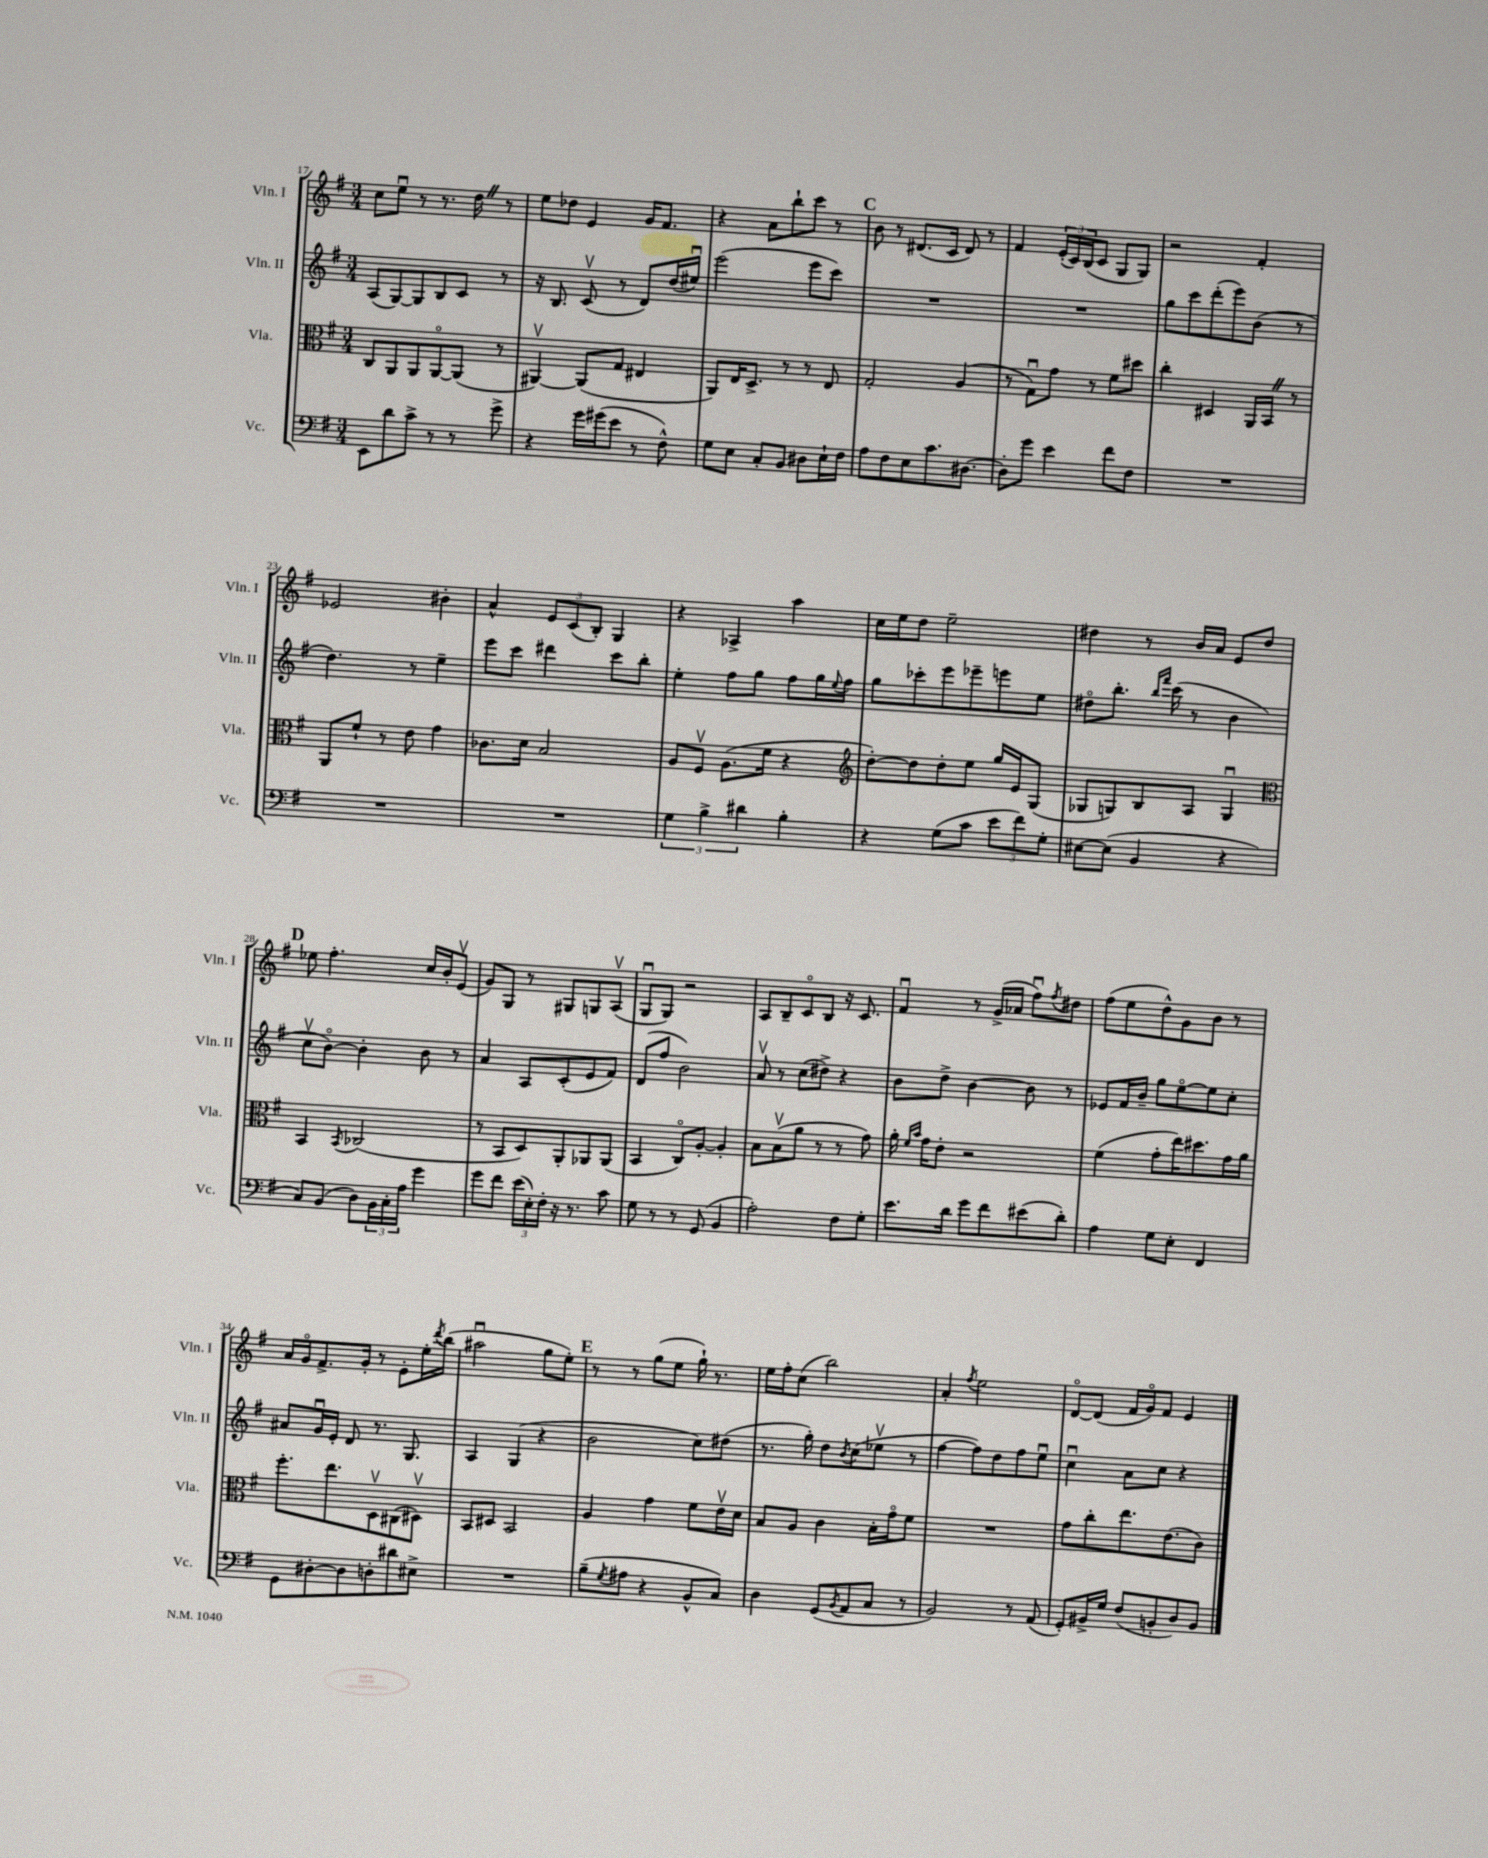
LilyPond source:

<<
\new StaffGroup <<
\new Staff = "s0" \with { instrumentName = "Vln. I" shortInstrumentName = "Vln. I" } {
    \clef treble \key g \major \numericTimeSignature \time 3/4
    c''8 e''8\downbow r8 r8. d''16 \once \override BreathingSign.text = \markup { \musicglyph "scripts.caesura.straight" } \breathe r8 |
    e''8 des''8 e'4 g'16 fis'8. |
    r4 a'8 b''8-! c'''8 r8 |
    \mark \markup { \bold "C" } b'8 r8 dis'8.( c'16 dis'8) r8 |
    fis'4 \tuplet 3/2 { e'16-.( c'16) b16( } c'8 g8 g8) |
    r2 fis'4-. |
    ees'2 bis'4-. |
    a'4-^ \tuplet 3/2 { e'8 c'8( b8-.) } g4 |
    r4 aes4-> a''4 |
    c''16 e''16 d''8 e''2-- |
    dis''4 r8 b'16 a'16 e'8 dis''8 |
    \mark \markup { \bold "D" } ees''8 fis''4.-. c''16 b'16-. e'8\upbow( |
    g'8) g8 r8 gis8 g8 a8\upbow( |
    g8\downbow g8) r2 |
    a8 b8-- c'8\flageolet b8 r16 c'8. |
    fis'4\downbow r8 g'16->( aes'16 fis''8\downbow) \acciaccatura { fis''8 } dis''8 |
    fis''8( e''8 d''8-^) g'8 b'8 r8 |
    a'16 g'16\flageolet fis'8.-> g'16-. r8 e'8-. e''16-. \acciaccatura { d'''8 } b''16( |
    ais''2\downbow g''8 e''8-.) |
    \mark \markup { \bold "E" } r8 r8 g''8( e''8 g''16-!) r8. |
    e''16 fis''16-. c''8( b''2) |
    a'4-. \acciaccatura { fis''8 } e''2 |
    d'8~\flageolet d'8( fis'16 g'16\flageolet) fis'8 e'4 \bar "|." |
}
\new Staff = "s1" \with { instrumentName = "Vln. II" shortInstrumentName = "Vln. II" } {
    \clef treble \key g \major \numericTimeSignature \time 3/4
    a8( g8~) g8 b8 c'8 r8 |
    r16 b8. c'8\upbow( r8 d'8) d''16( eis''16\downbow) |
    e'''2( e'''8 c'''8) |
    \mark \markup { \bold "C" } R2. |
    R2. |
    g''8 c'''8 d'''8-.( e'''8) b'8( r8 |
    d''4.) r8 e''4-- |
    e'''8 c'''8 dis'''4 c'''8 b''8-. |
    e''4-. fis''8 g''8 fis''8 g''16 \appoggiatura { e''8 } fis''16 |
    g''8 ces'''8-. e'''8 ees'''8-- e'''8 e''8 |
    dis''8\flageolet b''8.-. \grace { b''16 fis'''16 } c'''16( r8 b'4 |
    \mark \markup { \bold "D" } c''8\upbow b'8~\flageolet) b'4-. b'8 r8 |
    a'4 a8 c'8-.( e'8 fis'8) |
    d'8( fis''8 b'2) |
    a'8\upbow r8 c''8( dis''8->) r4 |
    b'8 d''8-> b'4~ b'8 r8 |
    ees'8 fis'16 b'16-- g''8 e''8~\flageolet e''8 c''8-. |
    ais'8 g'16\downbow e'16-. d'8 r8. g8. |
    a4 g4( r4 |
    \mark \markup { \bold "E" } b'2 c''8) dis''8( |
    r8. g''16-.) d''8 \acciaccatura { b'8 } c''8( ees''8\upbow r8 |
    fis''4~ fis''8) d''8 fis''8 e''8\downbow |
    c''4\downbow a'8 c''8 r4 \bar "|." |
}
\new Staff = "s2" \with { instrumentName = "Vla." shortInstrumentName = "Vla." } {
    \clef alto \key g \major \numericTimeSignature \time 3/4
    c8 a,8 a,8 a,8~\flageolet a,8( r8 |
    ais,4~\upbow) ais,8( g8 eis4 |
    a,8) e16 d8.-> r8 r8 e8 |
    \mark \markup { \bold "C" } g2-. a4( |
    r8 g8\downbow) g'8 r8 fis'8 dis''8 |
    c''4-. dis4 a,16 b,16 \once \override BreathingSign.text = \markup { \musicglyph "scripts.caesura.straight" } \breathe r8 |
    a,8 fis'8-! r8 e'8 g'4 |
    ces'8. d'16 b2 |
    a8 fis8\upbow a8.( fis'16 r4 |
    \clef treble d''8~-.) d''8 d''8-. e''8 g''16 e'16 g8( |
    ges8 g8) b8 a8 g4\downbow |
    \mark \markup { \bold "D" } \clef alto b,4 \acciaccatura { b,8 } ces2( |
    r8 b,8 d8) a,8-. aes,8 aes,8( |
    b,4 c8\flageolet) a8~-. a4-. |
    b8 b8\upbow( a'8 r8 r8 g'8) |
    a'16-. \grace { fis'16 b'16 } g'16 e'8-. r2 |
    fis'4( g'8-. e''16) dis''8. g'16 a'16 |
    fis''8.-. e''8. d8\upbow cis8( dis8\upbow) |
    b,8 dis8 b,2 |
    \mark \markup { \bold "E" } a4 g'4 fis'8 e'16\upbow d'16 |
    b8 a8 c'4 b16-. g'16\flageolet fis'8 |
    R2. |
    g'8 c''8-. e''8. e'8.( c'8) \bar "|." |
}
\new Staff = "s3" \with { instrumentName = "Vc." shortInstrumentName = "Vc." } {
    \clef bass \key g \major \numericTimeSignature \time 3/4
    e,8 d'8 c'8-> r8 r8 g'8-> |
    r4 g'16 gis'16( e'8 r8 fis8-^) |
    g8 e8 c8-. b,8 dis8 e16-! fis16 |
    \mark \markup { \bold "C" } a8 fis8 e8 c'8. dis8.~ |
    dis8-. g'8 e'4 fis'8 fis8 |
    R2. |
    R2. |
    R2. |
    \tuplet 3/2 { g4 b4-> dis'4 } b4-. |
    r4 g8( c'8 \tuplet 3/2 { e'8 fis'8) g8-. } |
    eis8~ eis8( b,4 r4 |
    \mark \markup { \bold "D" } c8) b,8( d8) \tuplet 3/2 { b,16 c16-. a16 } g'4 |
    g'8 fis'8 \tuplet 3/2 { e'16( e16-.) fis16-. } r16 r8. c'8 |
    g8 r8 r8 g,8( b,4 |
    a2-.) fis8 g8-. |
    e'8. d'16 g'8 fis'8 eis'8( d'8-.) |
    a4 g8 e8-. fis,4 |
    g,8 dis8~-. dis8 d8-. dis'8 eis8-> |
    R2. |
    \mark \markup { \bold "E" } b8--( \acciaccatura { g8 } ais8 r4 b,8-^ c8) |
    d4 g,8( \acciaccatura { b,8 } a,8 c8 r8 |
    b,2) r8 a,8( |
    g,8-.) bis,16-> g16 fis8( b,8-. d8) b,8 \bar "|." |
}
>>
>>
\layout { \context { \Score currentBarNumber = #17 } }
